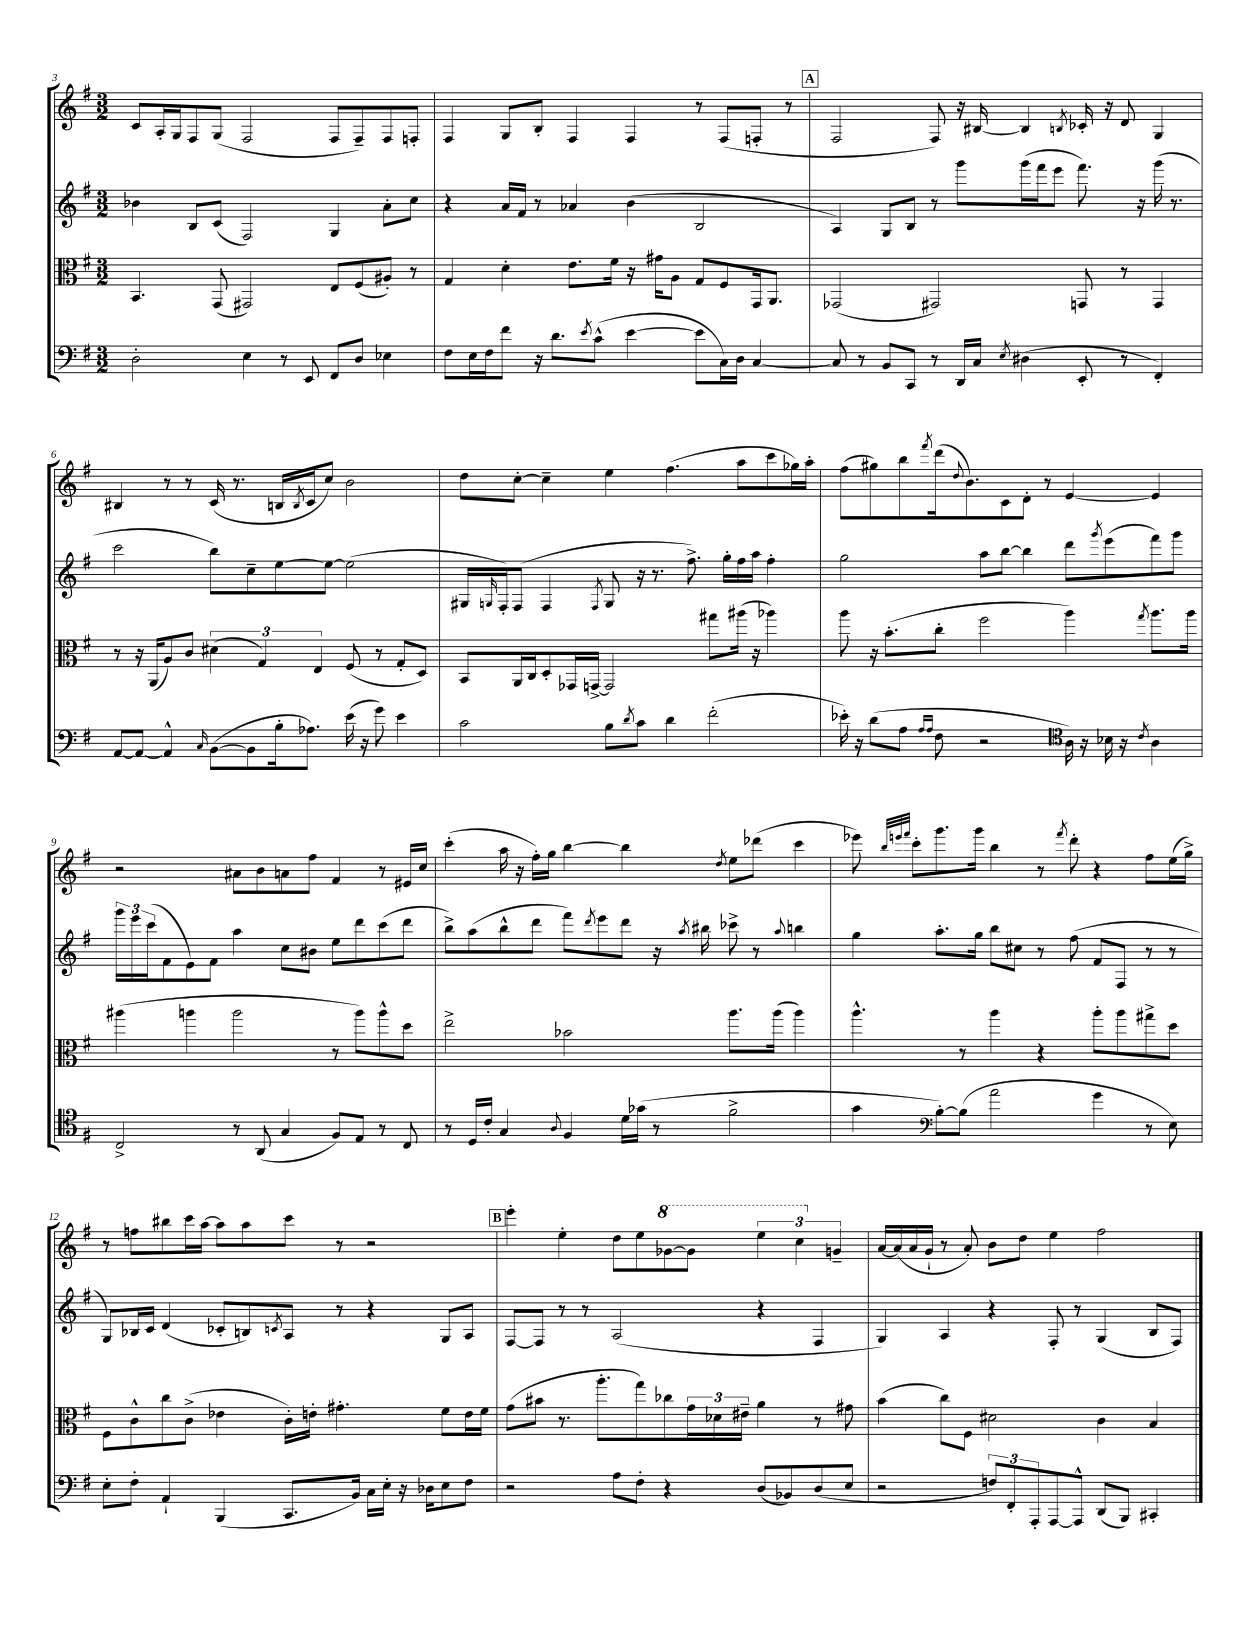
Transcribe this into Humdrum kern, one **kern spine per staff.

**kern	**kern	**kern	**kern
*staff4	*staff3	*staff2	*staff1
*clefF4	*clefC3	*clefG2	*clefG2
*k[f#]	*k[f#]	*k[f#]	*k[f#]
*M3/2	*M3/2	*M3/2	*M3/2
2D'\	4.BB/	4b-\	8c/L
.	.	.	16A'/L
.	.	.	16G/J
.	.	8B/L	8F#/
.	(8GG/	(8c/J	(8G/J
4E\	2GG#/)	2F#/)	2F#/
8r	.	.	.
8EE/	.	.	.
8FF#/L	8E/L	4G/	8F#/L
8D/J	(8F#/	.	8F#~/)
4E-\	8A#'/J)	8a'\L	8F#/
.	8r	8cc\J	8F'/J
=	=	=	=
8F#\L	4G/	4r	4F#/
16E\L	.	.	.
16F#\J	.	.	.
8f#\J	4d'\	16a/LL	8G/L
.	.	16f#/JJ	.
16r	.	8r	8B'/J
8.d\L	.	.	.
.	8.e\L	4a-/	4F#/
8qe/	.	.	.
(8c^^\J	.	.	.
.	16f#\Jk	.	.
[4e\	16r	(4b\	4F#/
.	16g#\LK	.	.
.	8A\J	.	.
8e\]L	8G/L	2B/	8r
16C\L)	8F#/	.	(8F#/L
16D\JJ	.	.	.
[4C/	16GG/k	.	8F'/J
.	8.AA/J	.	.
.	.	.	8r
=	=	=	=
8C/]	(2GG-/	4A/)	2F#/
8r	.	.	.
8BB/L	.	8G/L	.
8CC/J	.	8B/J	.
8r	2GG#/)	8r	8F#/)
16DD/LL	.	8ggg\L	16r
16C/JJ	.	.	[16B#/
8qE/	.	.	.
(4D#\	.	(16ggg\L	4B#/]
.	.	16fff#\J	.
.	.	8eee\J	.
.	.	.	8qB/
8EE'/	8GG/	8.fff#\)	16c-'/
.	.	.	16r
8r	8r	.	8d/
.	.	16r	.
4FF#'/)	4GG/	(16ggg\	4G/
.	.	8.r	.
=	=	=	=
[8AA/L	8r	2ccc\	4B#/
8AA/_J	16r	.	.
.	(16AA/LK	.	.
4AA^^/]	8A/)	.	8r
.	8c/J	.	8r
16qqC/	.	.	.
([8BB\L	(6d#\	8bb\L)	(16c/
.	.	.	8.r
8BB\]	.	8cc~\	.
.	6G/)	.	.
16B'\k	.	[8ee\	16B/LL
.	.	.	8qB/
8.A-\J)	.	.	16c/J
.	6E/	.	.
.	.	8ee\_J	8cc/J)
(16e\	(8F#/	(2ee\]	2b\
16r	.	.	.
8g\)	8r	.	.
4e\	8G'/L	.	.
.	8D/J)	.	.
=	=	=	=
2c\	8BB/L	16G#/LL	8dd\L
.	.	16qqG/	.
.	.	16F#'/J)	.
.	16AA/L	(8F#/J	[8cc'\J
.	16C/J	.	.
.	8D'/	4F#/	4cc~\]
.	16GG-/L	.	.
.	[16GG^/JJ	.	.
.	.	8qF#/	.
8B\L	2GG/]	8G/	4ee\
8qd/	.	.	.
8c\J	.	16r	.
.	.	8.r	.
4d\	.	.	(4.ff#\
.	.	8.ff#^\)	.
(2f#'\	8gg#\L	.	.
.	.	16gg'\LL	.
.	(16aa#\Jk	16ff#\	8aa\L
.	16r	16aa\JJ	.
.	4aa-\)	4ff#'\	8ccc\
.	.	.	16gg-\L)
.	.	.	16aa'\JJ
=	=	=	=
16e-'\)	8aa\	2gg\	(8ff#\L
16r	.	.	.
(8d\L	16r	.	8gg#\)
.	(8.b'\L	.	.
8A\J	.	.	8bb\
16qqA/LL	.	.	.
16qqA/JJ	.	.	8qfff#/
8F#\	8cc'\J	.	(16ddd\k
.	.	.	8qqdd/
.	.	.	8.b\)
2r	2ff#\	8aa\L	.
.	.	[8bb\J	8c\
.	.	4bb\]	8d'\J
.	.	.	8r
*clefC4	*	*	*
16A\)	4aa\)	8ddd\L	[4e/
16r	.	.	.
.	.	8qggg/	.
16B-\	.	(8eee\	.
16r	.	.	.
8qc/	8qgg/	.	.
4A\	8.aa\L	8fff#\)	4e/]
.	.	8ggg\J	.
.	16aa\Jk	.	.
=	=	=	=
2C^/	(4aa#\	24ggg\LL	2r
.	.	24eee\	.
.	.	(24ccc\J	.
.	.	8f#\	.
.	4aa\	8e\)	.
.	.	8f#\J	.
8r	2aa\	4aa\	8a#\L
(8AA/	.	.	8b\
4G/	.	8cc\L	8a\
.	.	8b#\J	8ff#\J
8F#/L)	8r	8ee\L	4f#/
8E/J	8aa\L)	8ddd\	.
8r	8aa^^\	(8ccc\	8r
8C/	8dd\J	8ddd\J	16e#/LL
.	.	.	16cc/JJ
=	=	=	=
8r	2ee^\	8bb^\L)	(4ccc'\
16D/LL	.	(8aa\	.
16c'/JJ	.	.	.
4G/	.	8bb^^\	16aa\
.	.	.	16r
.	.	8ddd\J	16ff#'\LL)
.	.	.	16gg\JJ
8qqA/	.	.	.
4F#/	2b-\	8fff#\L)	[4bb\
.	.	8qddd/	.
.	.	8eee\	.
16d\LL	.	8ddd\J	4bb\]
(16g-\JJ	.	.	.
8r	.	16r	.
.	.	8qaa/	.
.	.	16bb#\	.
.	.	.	8qdd/
2f#^\	8.aa\L	8ccc-^\	8ee\L
.	.	8r	(8ddd-\J
.	(16aa\Jk	.	.
.	.	8qqaa/	.
.	4aa\)	4bb\	4ccc\
=	=	=	=
4g\	4.aa^^\	4gg\	8eee-\)
.	.	.	32qqbb/LLL
.	.	.	32qqeee/
.	.	.	32qqfff#/JJJ
.	.	.	8ccc'\L
*clefF4	*	*	*
[8B'\L)	.	8.aa'\L	8.ggg\
(8B\]J	8r	.	.
.	.	16gg\Jk	16ggg\Jk
2a\	4aa\	8bb\L	4bb\
.	.	8cc#\J	.
.	4r	8r	8r
.	.	.	8qfff#/
.	.	(8ff#\	8ddd'\
4g\	8aa'\L	8f#/L	4r
.	8aa\	8F#/J	.
8r	8gg#^\	8r	8ff#\L
8E\)	8dd\J	8r	(16ee\L
.	.	.	16gg^\JJ)
=	=	=	=
8E'\L	8F#\L	8G/L)	8r
8F#'\J	8c^^\	16B-/L	8ff\L
.	.	16c/JJ	.
4AA`/	8cc\	(4d/	8bb#\
.	(8c^\J	.	16ccc\L
.	.	.	[16aa\JJ
(4BBB/	4e-\	8c-'/L	8aa\]L
.	.	8B/)	8aa\
.	.	8qc/	.
8.CC/L	16c'\LL)	8A/J	8ccc\J
.	16e'\JJ	.	.
.	4.g#'\	8r	8r
16BB/Jk)	.	.	.
16C\LL	.	4r	2r
16E'\JJ	.	.	.
16r	.	.	.
16D-\LK	.	.	.
8E\	8f#\L	8G/L	.
8F#\J	16e\L	8A/J	.
.	16f#\JJ	.	.
=	=	=	=
2r	(8g\L	[8F#/L	4eee'\
.	8b#\J	8F#/]J	.
.	8.r	8r	4ee'\
.	.	8r	.
.	8.aa'\L	.	.
8A\L	.	(2A/	8dd\L
8F#'\J	8gg\)	.	8ee\
4r	8cc-\	.	[8gg-\
.	24g\L	.	8gg-\]J
.	24d-\	.	.
.	24e#~\JJ	.	.
(8D/L	4a\	4r	6eee\
8BB-/)	.	.	.
.	.	.	6ccc\
(8D/	8r	4F#/	.
.	.	.	6g~/
8E/J	8g#\	.	.
=	=	=	=
2r	(4b\	4G/)	[16a/LL
.	.	.	(16a/]
.	.	.	16a/
.	.	.	16g`/JJ
.	8cc\L)	4A/	8r
.	8F#\J	.	8a'/)
12F/L)	2d#\	4r	8b\L
12FF#'/	.	.	.
.	.	.	8dd\J
12AAA'/	.	.	.
[8AAA/	.	8F#'/	4ee\
8AAA^^/]J	.	8r	.
(8DD/L	4c\	(4G/	2ff#\
8BBB/J)	.	.	.
4CC#'/	4B/	8B/L	.
.	.	8F#/J)	.
==	==	==	==
*-	*-	*-	*-
